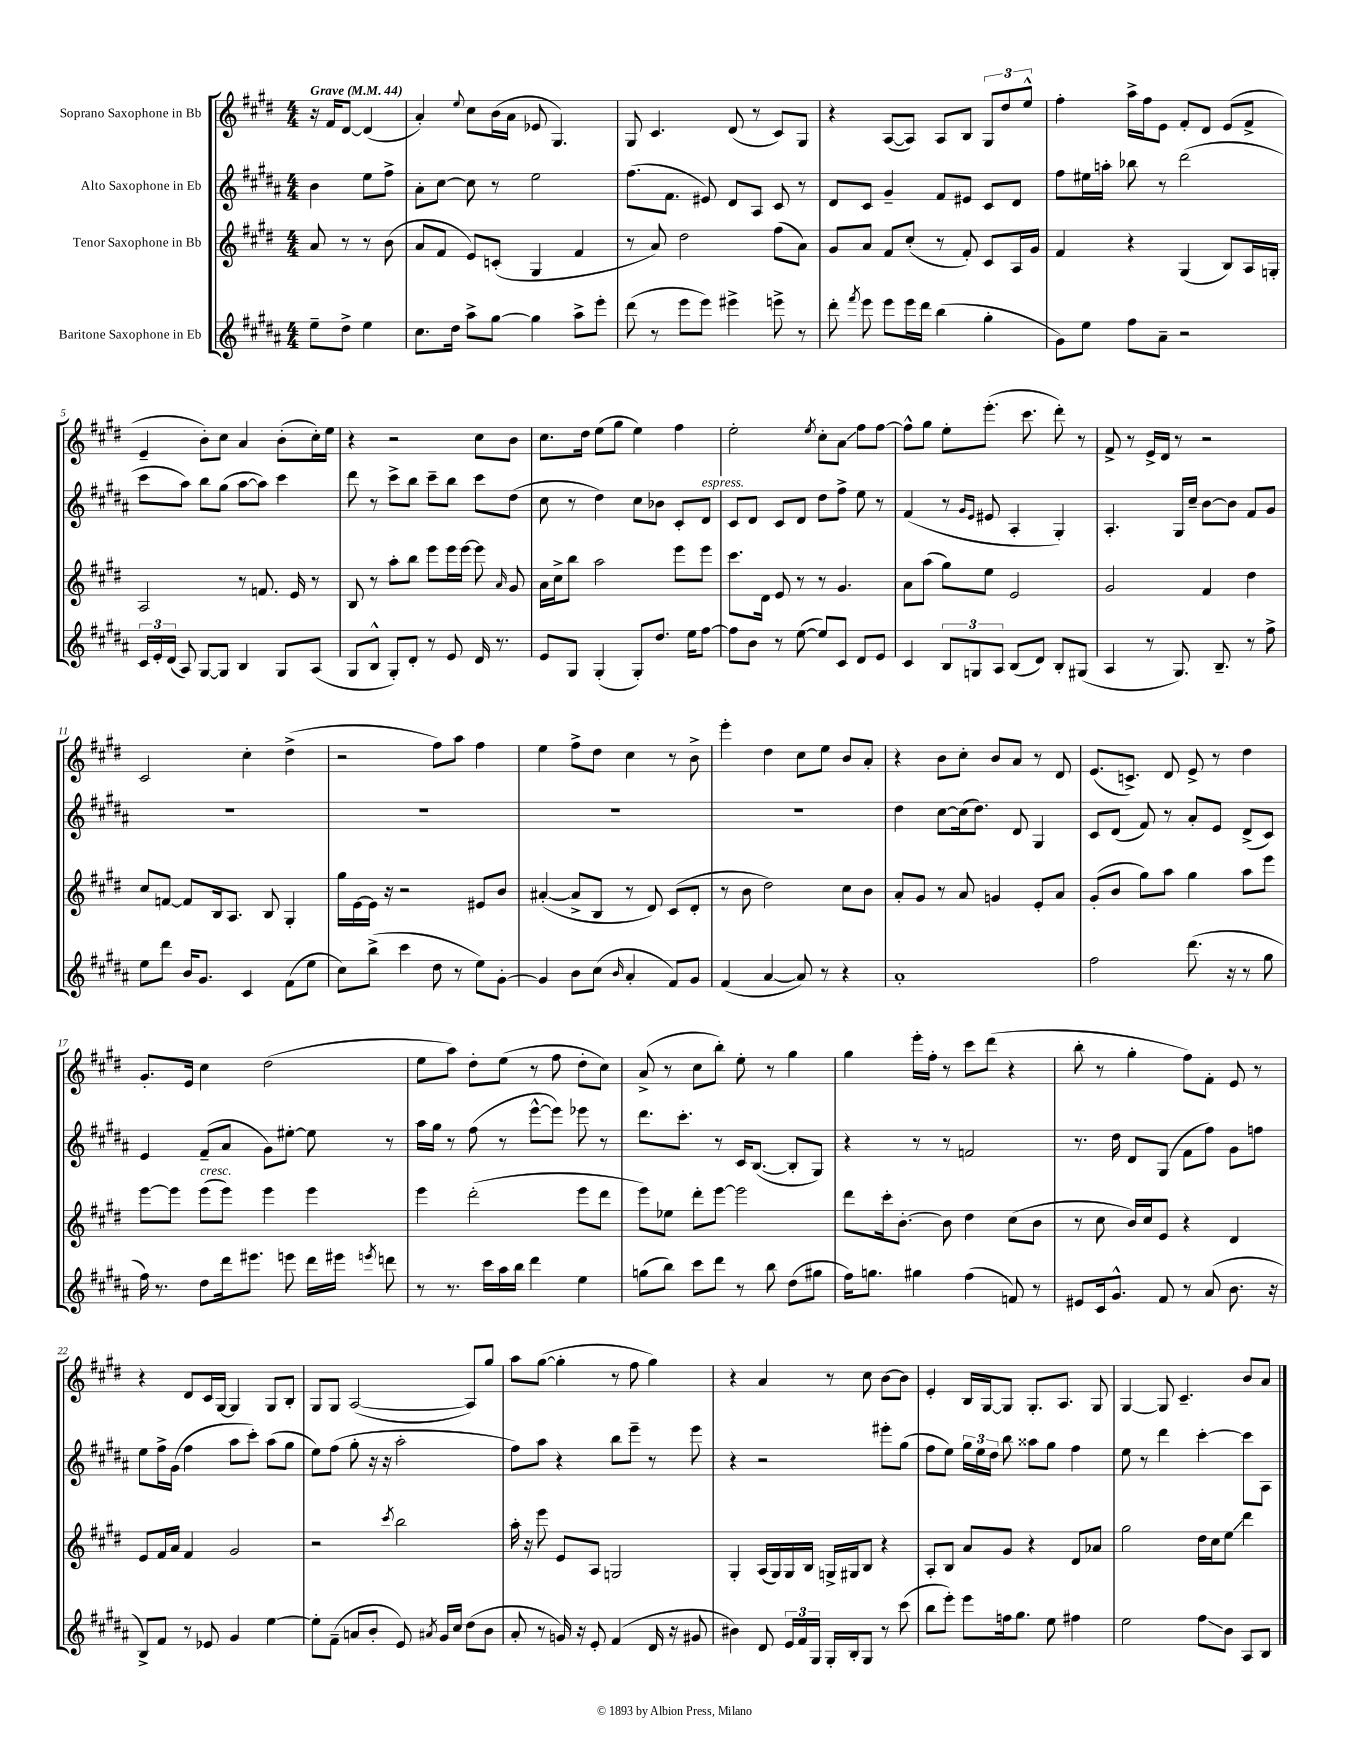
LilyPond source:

<<
\new StaffGroup <<
\new Staff = "s0" \with { instrumentName = "Soprano Saxophone in Bb" } {
    \clef treble \key e \major \numericTimeSignature \time 4/4 \partial 2 \tempo "Grave" 4 = 44
    \autoBeamOff r16 fis'16[ dis'8]~ dis'4( |
    a'4-.) \appoggiatura { e''8 } cis''8[ b'16( a'16] ees'8 gis4.) |
    gis8 cis'4. dis'8( r8 cis'8[) gis8] |
    r4 a8[~( a8]) a8[ b8] \tuplet 3/2 { gis8[ dis''8 e''8]-^ } |
    fis''4-. a''16[-> fis''16 e'8] fis'8[-. dis'8] e'8[( fis'8]-> |
    e'4-- b'8[-.) cis''8] a'4 b'8[-.( cis''16-.) e''16] |
    r4 r2 cis''8[ b'8] |
    cis''8.[ dis''16] e''8[( gis''8] e''4) fis''4 |
    e''2-. \acciaccatura { e''8 } cis''8[-. a'8]\glissando fis''8[ fis''8]~ |
    fis''8[-^ gis''8] e''8[-. e'''8.]-.( cis'''8. dis'''8-.) r8 |
    fis'8-> r8 e'16[-> dis'16] r8 r2 |
    cis'2 cis''4-. dis''4->( |
    r2 fis''8[) a''8] fis''4 |
    e''4 fis''8[-> dis''8] cis''4 r8 b'8-> |
    e'''4-. dis''4 cis''8[ e''8] b'8[ a'8]-. |
    r4 b'8[ cis''8]-. b'8[ a'8] r8 dis'8 |
    e'8.[( c'8.]->) dis'8 e'8-> r8 dis''4 |
    gis'8.[-. e'16] cis''4 dis''2( |
    e''8[ a''8]) dis''8[-. e''8]( r8 fis''8 dis''8[-. cis''8]) |
    a'8->( r8 cis''8[ b''8]-.) e''8-. r8 gis''4 |
    gis''4 e'''16[-. fis''16]-. r8 cis'''8[ dis'''8]( r4 |
    b''8-. r8 gis''4-. fis''8[) fis'8]-. e'8 r8 |
    r4 dis'8[ cis'16 gis16]~ gis4 gis8[ b8]-. |
    gis8[ gis8] a2~( a8[) gis''8] |
    a''8[ gis''8]~( gis''4-. r8 fis''8 gis''4) |
    r4 a'4 r8 cis''8 b'8[~ b'8] |
    e'4-. b16[ gis16~ gis8] gis8.[-. a8.] gis8 |
    gis4~ gis8 cis'4.-- b'8[ a'8] \bar "|." |
}
\new Staff = "s1" \with { instrumentName = "Alto Saxophone in Eb" } {
    \clef treble \key b \major \numericTimeSignature \time 4/4 \partial 2
    \autoBeamOff b'4 e''8[ fis''8]-> |
    ais'8[-. cis''8]~ cis''8 r8 e''2 |
    fis''8.[( fis'8.] eis'8) dis'8[ ais8] cis'8 r8 |
    dis'8[ cis'8] gis'4-- fis'8[ eis'8] cis'8[ dis'8] |
    fis''8[ eis''16 a''16]-. bes''8 r8 dis'''2( |
    cis'''8[ ais''8]) b''8[ gis''8]( ais''8[~ ais''8]) cis'''4 |
    dis'''8 r8 cis'''8[-> b''8] cis'''8[-- b''8] cis'''8[ dis''8]( |
    cis''8 r8 dis''4) cis''8[ bes'8] cis'8[-. dis'8]^\markup { \italic "espress." } |
    cis'8[ dis'8] cis'8[ dis'8] dis''8[ fis''8]-> e''8 r8 |
    fis'4( r8 \grace { gis'16[ e'16] } eis'8 ais4-. gis4-.) |
    ais4.-. gis16[ cis''16]-- b'8[~ b'8] fis'8[ gis'8] |
    R1 |
    R1 |
    R1 |
    R1 |
    dis''4 cis''8[~ cis''16( dis''8.]) dis'8 gis4 |
    cis'8[ dis'8]( fis'8) r8 ais'8[-. e'8] dis'8[->( cis'8]) |
    e'4 fis'8[--( ais'8] gis'8[) eis''8]~-. eis''8 r8 |
    ais''16[ gis''16] r8 fis''8( r8 e'''8[~-^ e'''8]) ees'''8 r8 |
    dis'''8.[ cis'''8.]-. r8 cis'16[ b8.]~( b8[-. gis8]) |
    r4 r8 r8 f'2 |
    r8. dis''16 dis'8[ gis8]( fis'8[ fis''8]) gis'8[ f''8] |
    e''8[ fis''16-> gis'16]( fis''4 ais''8[ cis'''8]-.) ais''8[( gis''8] |
    e''8[) fis''8]( gis''8-. r16 r16 ais''2-. |
    fis''8[) ais''8] r4 b''8[ e'''8]-- r8 e'''8 |
    r4 r2 eis'''8[-. gis''8]( |
    fis''8[ e''8]) \tuplet 3/2 { gis''16[ e''16 dis''16] } b''8 aisis''8[ gis''8] fis''4 |
    e''8 r8 dis'''4 cis'''4~-. cis'''8[ ais8] \bar "|." |
}
\new Staff = "s2" \with { instrumentName = "Tenor Saxophone in Bb" } {
    \clef treble \key e \major \numericTimeSignature \time 4/4 \partial 2
    \autoBeamOff a'8 r8 r8 b'8( |
    a'8[ fis'8] e'8[) c'8]-.( gis4 fis'4 |
    r8 a'8) dis''2 fis''8[( a'8]) |
    gis'8[ a'8] fis'8[ cis''8]-.( r8 fis'8-.) cis'8[ a16 gis'16] |
    fis'4 r4 gis4( b8[) a16 g16]-. |
    a2 r8 f'8. e'16 r8 |
    b8 r8 a''8[-. b''8] e'''8[ e'''16 e'''16]~ e'''8 \grace { a'16 } gis'8 |
    a'16[ cis''16-> b''8] a''2 e'''8[ e'''8] |
    cis'''8.[ dis'16] e'8 r8 r8 gis'4. |
    a'8[ a''8]( gis''8[) e''8] e'2 |
    gis'2 fis'4 dis''4 |
    cis''8[ f'8]~ f'8[ b16 a8.] b8 gis4-. |
    gis''16[ e'16~ e'16] r16 r2 eis'8[ b'8] |
    ais'4~-.( ais'8[-> b8] r8 dis'8) cis'8[( dis'8]-. |
    r8 b'8 dis''2) cis''8[ b'8] |
    a'8[-. gis'8] r8 a'8 g'4 e'8[-. a'8] |
    gis'8[-.( b'8] gis''8[) a''8] gis''4 a''8[ e'''8] |
    e'''8[~ e'''8] e'''8[^\markup { \italic "cresc." }( e'''8]) e'''4 e'''4 |
    e'''4 dis'''2-.( e'''8[ dis'''8] |
    e'''8[) ees''8] dis'''8[-. e'''8]~ e'''2 |
    dis'''8[ cis'''16-. b'8.]~-. b'8 dis''4 cis''8[( b'8] |
    r8 cis''8 b'16[) cis''16 e'8] r4 dis'4 |
    e'8[ fis'16 a'16] fis'4 gis'2 |
    r2 \acciaccatura { cis'''8 } b''2 |
    a''16-. r16 e'''8 e'8[ a8] g2 |
    gis4-. a16[( gis16) gis16 b16] g16[-> gis16 b8] r4 |
    a8[-. b8] a'8[ gis'8] r4 dis'8[ aes'8] |
    gis''2 dis''16[ cis''16 e''8]\glissando dis'''4 \bar "|." |
}
\new Staff = "s3" \with { instrumentName = "Baritone Saxophone in Eb" } {
    \clef treble \key b \major \numericTimeSignature \time 4/4 \partial 2
    \autoBeamOff e''8[-- dis''8]-> e''4 |
    cis''8.[ dis''16] ais''8[-> gis''8]~ gis''4 ais''8[-> e'''8]-. |
    dis'''8( r8 e'''8[ e'''8]) eis'''4-> e'''8-> r8 |
    dis'''8-. \acciaccatura { fis'''8 } e'''8 e'''8[ e'''16 dis'''16] b''4( gis''4-. |
    gis'8[) e''8] fis''8[ ais'8]-- r2 |
    \tuplet 3/2 { cis'16[ e'16-. dis'16]( } ais8) gis8[~ gis8] b4 gis8[ ais8]( |
    gis8[ b8]-^ gis8[-.) dis'8]-. r8 e'8 dis'16 r8. |
    e'8[ gis8] gis4-.( gis8[-.) dis''8.] e''16[ fis''8]~ |
    fis''8[ b'8] r8 e''8~( e''8[) cis'8] dis'8[ e'8] |
    cis'4 \tuplet 3/2 { b8[ g8 ais8] } b8[( dis'8]) b8[-. gis8]( |
    ais4 r8 gis8.) b8.-- r8 fis''8-> |
    e''8[ dis'''8] b'16[ gis'8.] cis'4 fis'8[( e''8] |
    cis''8[) b''8]->( cis'''4 dis''8 r8 e''8[) gis'8]~-. |
    gis'4 b'8[ cis''8]( \grace { b'16 } ais'4-. fis'8[) gis'8] |
    fis'4( ais'4~ ais'8) r8 r4 |
    ais'1-. |
    fis''2 dis'''8.( r16 r8 gis''8 |
    fis''16) r8. dis''8[ dis'''16 eis'''8.] e'''8 dis'''16[ eis'''16] \acciaccatura { e'''8 } d'''8 |
    r8 r8. cis'''16[ ais''16 b''16] dis'''4 e''4 |
    g''8[( b''8]) cis'''8[ dis'''8] r8 b''8 dis''8[( gis''8] |
    fis''16[) g''8.] gis''4 fis''4( f'8) r8 |
    eis'8[ cis'16 gis'8.]-^ fis'8 r8 ais'8( b'8. r16 |
    b8[->) fis'8] r8 ees'8 gis'4 e''4~ |
    e''8[-. fis'8]--( a'8[ b'8]-. e'8) \acciaccatura { ais'8 } gis'16[ cis''16] dis''8[( b'8] |
    ais'8-. r8 g'16) r16 e'8-. fis'4( dis'16 r16 gis'8 |
    bis'4) dis'8 \tuplet 3/2 { e'16[ fis'16 gis16] } gis16[-. b16-. gis8] r8 cis'''8( |
    b''8[ e'''8]-.) e'''8[ f''16 gis''8.] e''8 fis''4 |
    e''2 fis''8[\glissando b'8] ais8[ b8] \bar "|." |
}
>>
>>
